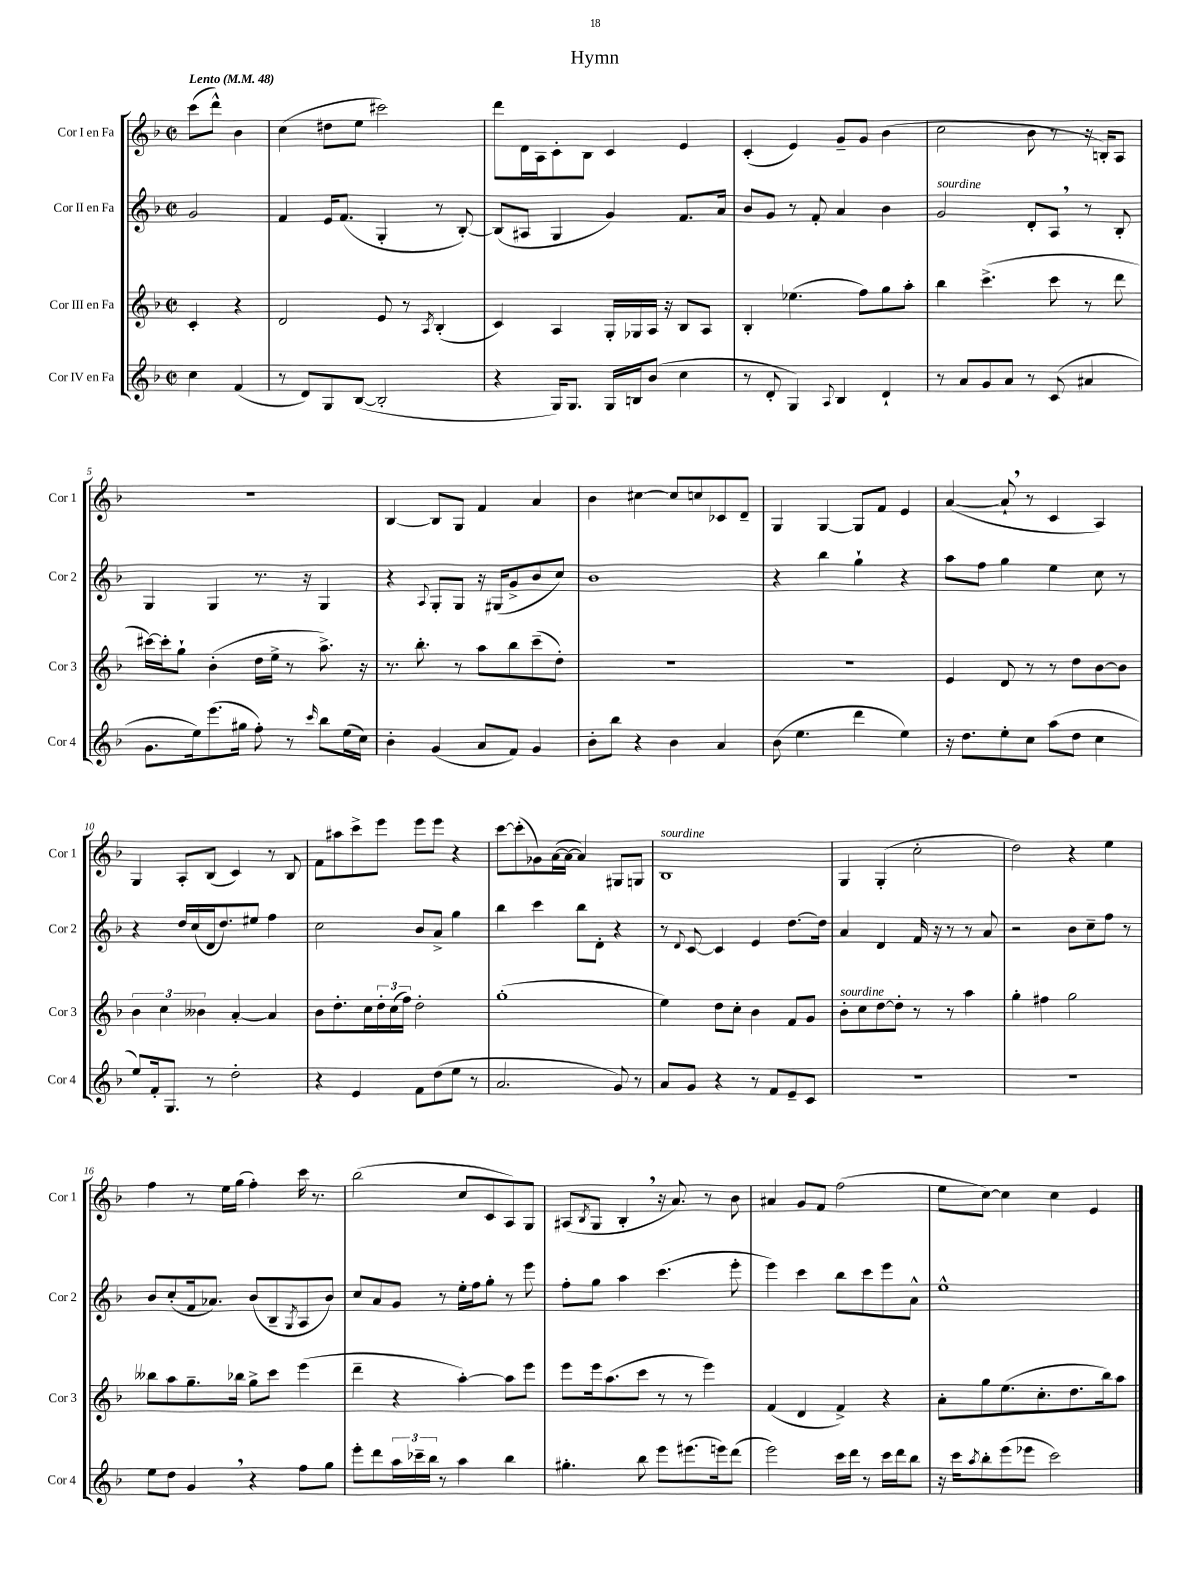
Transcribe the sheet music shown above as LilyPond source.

\header { title = "Hymn" }
<<
\new StaffGroup <<
\new Staff = "s0" \with { instrumentName = "Cor I en Fa" shortInstrumentName = "Cor 1" } {
    \clef treble \key f \major \defaultTimeSignature \time 2/2 \partial 2 \tempo "Lento" 4 = 48
    c'''8( d'''8-^) bes'4 |
    c''4( dis''8 e''8 cis'''2) |
    d'''8 d'16 a16 c'8-. bes8 c'4 e'4 |
    c'4-.( e'4) g'8-- g'8 bes'4( |
    c''2 bes'8 r8 r16 b16-.) a8 |
    r1 |
    bes4~ bes8 g8 f'4 a'4 |
    bes'4 cis''4~ cis''8 c''8 ces'8 d'8-- |
    g4 g4~ g8 f'8 e'4 |
    a'4~( a'8-! \breathe r8 c'4 a4) |
    g4 a8-. bes8( c'4) r8 bes8 |
    f'8 ais''8 c'''8-> e'''8 e'''8 e'''8 r4 |
    c'''8~ c'''8-.( ges'8) a'16~( a'16~ a'4) gis8 g8 |
    bes1^\markup { \italic "sourdine" } |
    g4 g4-.( c''2-. |
    d''2) r4 e''4 |
    f''4 r8 e''16 g''16( f''4-.) c'''16 r8. |
    bes''2( c''8 c'8 a8) g8 |
    ais8( \acciaccatura { bes8 } g8 bes4-. \breathe r16 a'8.) r8 bes'8 |
    ais'4 g'8 f'8 f''2( |
    e''8 c''8~) c''4 c''4 e'4 \bar "|." |
}
\new Staff = "s1" \with { instrumentName = "Cor II en Fa" shortInstrumentName = "Cor 2" } {
    \clef treble \key f \major \defaultTimeSignature \time 2/2 \partial 2
    g'2 |
    f'4 e'16 f'8.( g4-. r8 bes8~-.) |
    bes8( ais8 g4 g'4) f'8. a'16 |
    bes'8 g'8 r8 f'8-. a'4 bes'4 |
    g'2^\markup { \italic "sourdine" } d'8-. a8 \breathe r8 bes8-. |
    g4 g4 r8. r16 g4 |
    r4 \appoggiatura { a8 } g8-. g8 r16 gis16( g'8-> bes'8 c''8) |
    bes'1 |
    r4 bes''4 g''4-! r4 |
    a''8 f''8 g''4 e''4 c''8 r8 |
    r4 d''16 c''16( d'16 d''8.) eis''8 f''4 |
    c''2 bes'8 a'8-> g''4 |
    bes''4 c'''4 bes''8 d'8-. r4 |
    r8 \appoggiatura { d'8 } c'8~ c'4 e'4 d''8.~ d''16 |
    a'4 d'4 f'16 r16 r8 r8 a'8 |
    r2 bes'8 c''8-- f''8 r8 |
    bes'8 c''8-.( f'16 aes'8.) bes'8( bes8-- \acciaccatura { g8 } a8 bes'8) |
    c''8 a'8 g'8 r8 e''16-. f''16 g''8-. r8 e'''8 |
    f''8-. g''8 a''4 c'''4.( e'''8-. |
    e'''4) c'''4 bes''8 c'''8 e'''8 a'8-^ |
    e''1-^ \bar "|." |
}
\new Staff = "s2" \with { instrumentName = "Cor III en Fa" shortInstrumentName = "Cor 3" } {
    \clef treble \key f \major \defaultTimeSignature \time 2/2 \partial 2
    c'4-. r4 |
    d'2 e'8 r8 \acciaccatura { a8 } bes4-.( |
    c'4) a4 g16-. ges16 a16 r16 bes8 a8 |
    bes4-. ees''4.( f''8) g''8 a''8-. |
    bes''4 c'''4.->( c'''8 r8 d'''8 |
    cis'''16~) cis'''16-. g''8-! bes'4-.( d''16 e''16-> r8 a''8.->) r16 |
    r8. bes''8.-. r8 a''8 bes''8 c'''8--( d''8-.) |
    R1 |
    R1 |
    e'4 d'8 r8 r8 d''8 bes'8~ bes'8 |
    \tuplet 3/2 { bes'4 c''4 beses'4 } a'4~-. a'4 |
    bes'8 d''8.-. c''16 \tuplet 3/2 { d''16-. c''16( f''16) } d''2-. |
    g''1-.( |
    e''4) d''8 c''8-. bes'4 f'8 g'8 |
    bes'8-.^\markup { \italic "sourdine" } c''8 d''8~ d''8-. r8 r8 a''4 |
    g''4-. fis''4 g''2 |
    beses''8 a''8 g''8.-- bes''16 g''8-> c'''8 e'''4( |
    d'''4-- r4 a''4~-.) a''8 e'''8 |
    e'''8 e'''16 a''8.( c'''8 r8 r8 e'''4) |
    f'4( d'4 f'4->) r4 |
    a'8-. g''8 e''8.( c''8.-. d''8. bes''16) a''8 \bar "|." |
}
\new Staff = "s3" \with { instrumentName = "Cor IV en Fa" shortInstrumentName = "Cor 4" } {
    \clef treble \key f \major \defaultTimeSignature \time 2/2 \partial 2
    c''4 f'4( |
    r8 d'8) g8 bes8~( bes2-. |
    r4 g16) g8. g16 b16 bes'8( c''4 |
    r8 d'8-. g4) \appoggiatura { a8 } bes4 d'4-! |
    r8 a'8 g'8 a'8 r8 c'8( ais'4 |
    g'8. e''16) e'''8.( gis''16 f''8-.) r8 \grace { c'''16 } bes''8 e''16( c''16) |
    bes'4-. g'4( a'8 f'8) g'4 |
    bes'8-. bes''8 r4 bes'4 a'4 |
    bes'8( e''4. d'''4 e''4) |
    r16 d''8. e''8-. c''8 a''8( d''8 c''4 |
    e''8) f'16-. g8. r8 d''2-. |
    r4 e'4 f'8 d''8( e''8 r8 |
    a'2. g'8) r8 |
    a'8 g'8 r4 r8 f'8 e'8-- c'8 |
    R1 |
    R1 |
    e''8 d''8 g'4 \breathe r4 f''8 g''8 |
    e'''8-. d'''8 \tuplet 3/2 { a''16 ces'''16-- bes''16 } r8 a''4 bes''4 |
    gis''4.-. bes''8 e'''8 eis'''8.( e'''16) d'''8( |
    e'''2) c'''16 d'''16 r8 c'''16 d'''16 bes''8 |
    r16 c'''16 \acciaccatura { a''8 } bes''8-. e'''8( ees'''8 c'''2) \bar "|." |
}
>>
>>
